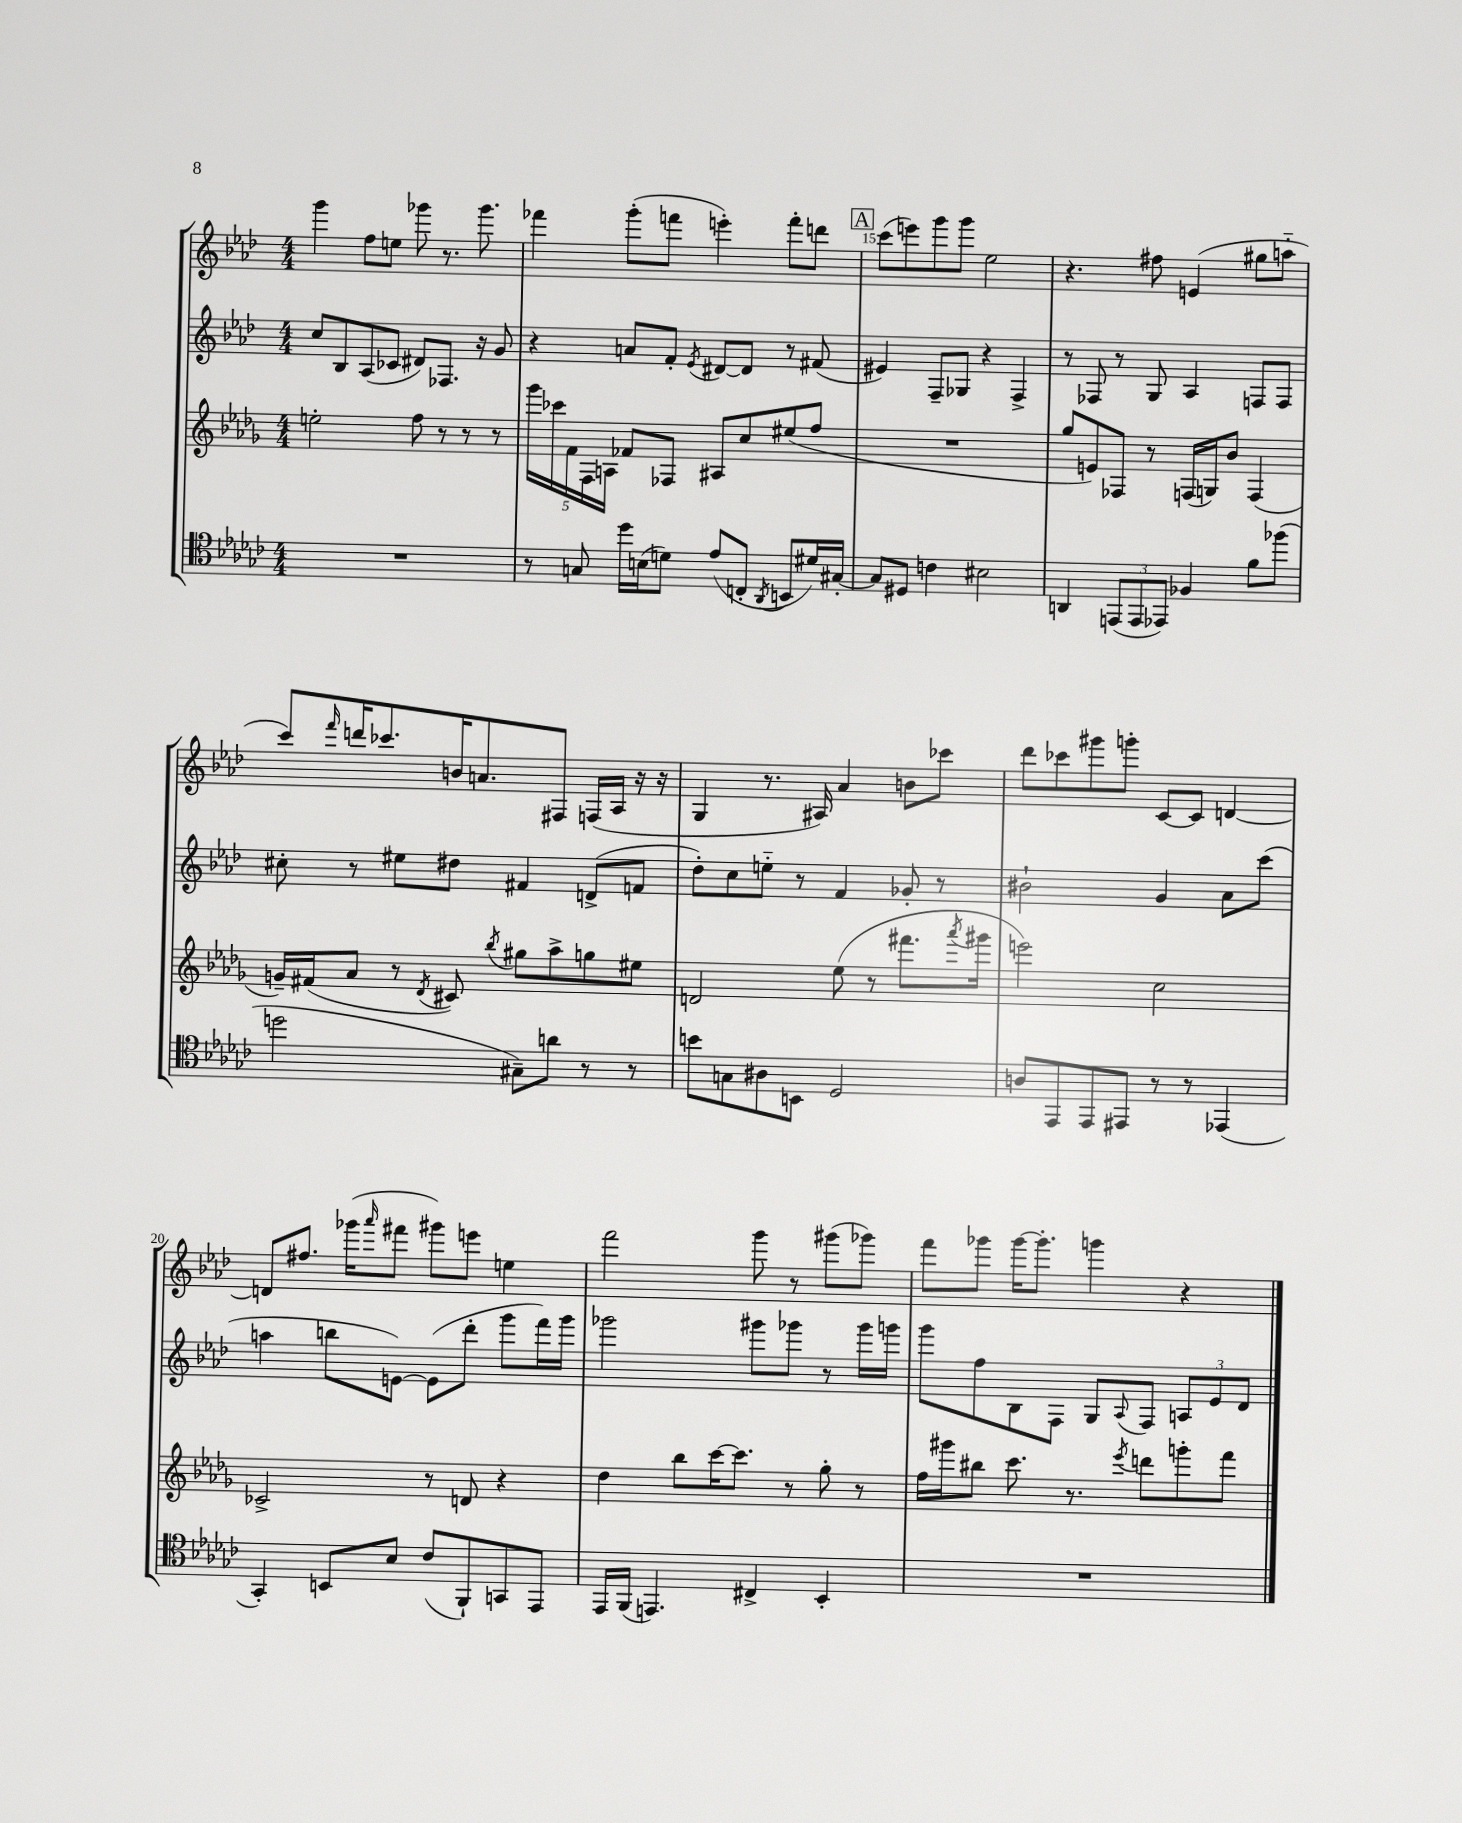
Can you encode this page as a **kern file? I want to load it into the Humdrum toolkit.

**kern	**kern	**kern	**kern
*staff4	*staff3	*staff2	*staff1
*clefC4	*clefG2	*clefG2	*clefG2
*k[b-e-a-d-g-c-]	*k[b-e-a-d-g-]	*k[b-e-a-d-]	*k[b-e-a-d-]
*M4/4	*M4/4	*M4/4	*M4/4
1r	2ee'	8cc	4ggg
.	.	8B-	.
.	.	(8A-	8ff
.	.	8c-	8ee
.	8ff	8d#)	8ggg-
.	8r	8.F-	8.r
.	8r	.	.
.	.	16r	8.ggg-
.	8r	8g	.
=	=	=	=
8r	20ggg-	4r	4fff-
.	20ccc-	.	.
.	20f	.	.
8G	.	.	.
.	20F	.	.
.	20A	.	.
16dd-	8f-	8a	(8ggg'
(16B	.	.	.
8d)	8F-	8f'	8fff
.	.	8qe-	.
(8e-	8A#	[8d#	4eee')
8C'	8cc	8d#]	.
8qAA-	.	.	.
8BB	(8ee#	8r	8fff'
16d#)	8ff	(8f#	8ddd
[16G#'	.	.	.
=	=	=	=
8G#]	1r	4e#)	(8ccc
8D#	.	.	8eee)
4c	.	8F~	8ggg
.	.	8G-	8ggg
2B#	.	4r	2ee-
.	.	4F^	.
=	=	=	=
4AA	8gg-	8r	4.r
.	8e)	8F-	.
(12EE	8F-	8r	.
12EE	.	.	.
.	8r	8G	8ff#
12EE-)	.	.	.
4F-	(16F	4A-	(4e
.	16G)	.	.
.	8b-	.	.
8f	(4F	8F	8gg#
(8ff-	.	8F	8aa'~
=	=	=	=
2dd	16g~)	8cc#'	8ccc)
.	(16f#	.	.
.	.	.	16qqfff
.	8a-	8r	16ddd
.	.	.	8.ccc-
.	8r	8ee#	.
.	8qd-	.	.
.	8c#)	8dd#	16b
.	.	.	8.a
.	8qbb-	.	.
8G#~)	8gg#	4f#	.
8a	8aa-^	.	8F#
8r	8gg	(8d^	(16F
.	.	.	16A-
8r	8ee#	8f	16r
.	.	.	16r
=	=	=	=
8b	2d	8dd-')	4G
8G	.	8cc	.
8A#	.	8ee'~	8.r
8BB	.	8r	.
.	.	.	16A#)
2D-	(8ee-	4f	4a-
.	8r	.	.
.	8.fff#	8g-'	8b
.	.	8r	8ccc-
.	8qaaa-	.	.
.	16ggg#	.	.
=	=	=	=
8A	2eee)	2b#`	8ddd-
8EE-	.	.	8ccc-
8EE-	.	.	8ggg#
8EE#	.	.	8ggg'
8r	2cc	4g	[8c
8r	.	.	8c]
(4EE-	.	8a-	[4d
.	.	(8ccc	.
=	=	=	=
4GG-')	2c-^	4aa	8d]
.	.	.	8.ff#
8BB	.	8bb	.
.	.	.	(16ggg-
.	.	.	16qqaaa-
8B-	.	[8e)	8fff#
(8c-	8r	(8e]	8ggg#)
8FF`)	8d	8ddd-'	8eee
8GG	4r	8ggg	4ee
8EE-	.	16fff)	.
.	.	16ggg	.
=	=	=	=
16EE-	4dd-	2ggg-	2fff
(16FF	.	.	.
4.EE)	.	.	.
.	8bb-	.	.
.	[16ccc	.	.
.	8.ccc]	.	.
4C#^	.	8ggg#	8ggg
.	8r	8ggg-	8r
4BB-'	8gg-'	8r	(8ggg#
.	8r	16ggg-	8ggg-)
.	.	16ggg	.
=	=	=	=
1r	16ff	8ggg	8fff
.	16ggg#	.	.
.	8bb#	8ff	8ggg-
.	8.ccc	8B-	[16ggg-
.	.	.	8.ggg-']
.	.	8F	.
.	8.r	.	.
.	.	8G	4ggg
.	8qeee-	8qqA-	.
.	8ddd	8F	.
.	8ggg'	12A	4r
.	.	12e-	.
.	8fff	.	.
.	.	12d-	.
==	==	==	==
*-	*-	*-	*-
